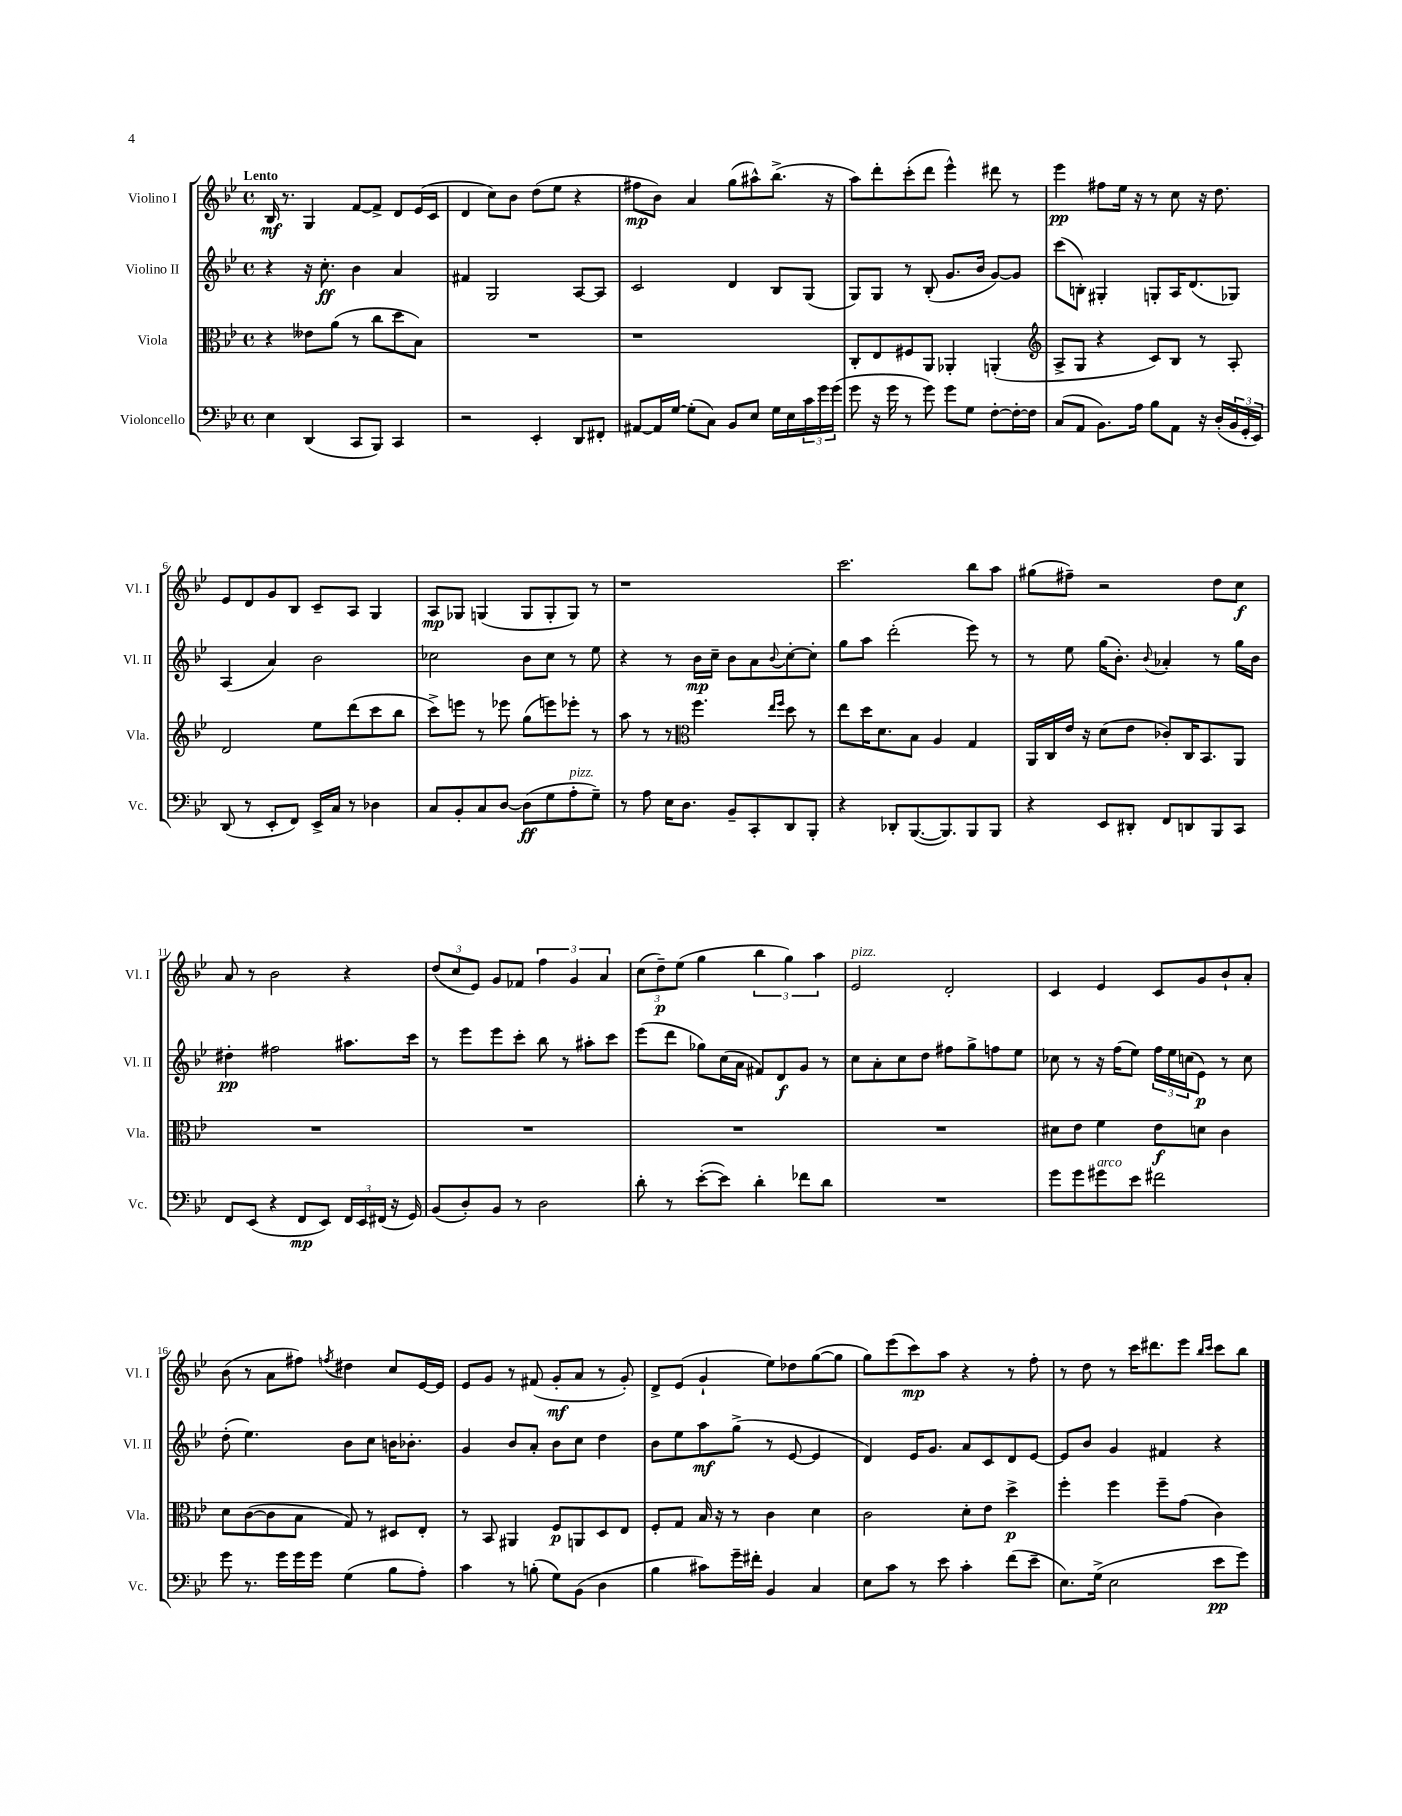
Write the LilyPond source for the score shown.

<<
\new StaffGroup <<
\new Staff = "s0" \with { instrumentName = "Violino I" shortInstrumentName = "Vl. I" } {
    \clef treble \key bes \major \defaultTimeSignature \time 4/4 \tempo "Lento"
    bes16\mf r8. g4 f'8~ f'8-> d'8 ees'16( c'16 |
    d'4 c''8) bes'8 d''8( ees''8 r4 |
    fis''8\mp bes'8) a'4 g''8( ais''8-^) bes''8.->( r16 |
    a''8) d'''8-. c'''8-.( d'''8 ees'''4-^) dis'''8 r8 |
    ees'''4\pp fis''8 ees''16 r16 r8 c''8 r16 d''8. |
    ees'8 d'8 g'8 bes8 c'8-- a8 g4 |
    a8\mp ges8 g4( g8 g8-. g8) r8 |
    r1 |
    c'''2. bes''8 a''8 |
    gis''8( fis''8--) r2 d''8 c''8\f |
    a'8 r8 bes'2 r4 |
    \tuplet 3/2 { d''8( c''8 ees'8) } g'8 fes'8 \tuplet 3/2 { f''4 g'4 a'4 } |
    \tuplet 3/2 { c''8( d''8--\p) ees''8( } g''4 \tuplet 3/2 { bes''4 g''4) a''4 } |
    ees'2^\markup { \italic "pizz." } d'2-. |
    c'4 ees'4 c'8 g'8 bes'8-! a'8-. |
    bes'8( r8 a'8 fis''8) \acciaccatura { f''8 } dis''4 c''8 ees'16~ ees'16 |
    ees'8 g'8 r8 fis'8( g'8-.\mf a'8 r8 g'8-.) |
    d'8-> ees'8( g'4-! ees''8) des''8 g''8~( g''8 |
    g''8) ees'''8( c'''8\mp) a''8 r4 r8 f''8-. |
    r8 d''8 r8 c'''16 dis'''8. ees'''8 \grace { bes''16 c'''16 } c'''8 bes''8 \bar "|." |
}
\new Staff = "s1" \with { instrumentName = "Violino II" shortInstrumentName = "Vl. II" } {
    \clef treble \key bes \major \defaultTimeSignature \time 4/4
    r4 r16 c''8.-.\ff bes'4 a'4 |
    fis'4 g2 a8~ a8 |
    c'2 d'4 bes8 g8( |
    g8) g8 r8 bes8-.( g'8. bes'16 g'8~) g'8 |
    c'''8( b8-.) gis4-. g8-. a16 d'8.( ges8) |
    a4( a'4) bes'2 |
    ces''2 bes'8 ces''8 r8 ees''8 |
    r4 r8 bes'16\mp c''16-- bes'8 a'8 \appoggiatura { bes'8 } c''8~-. c''8-. |
    g''8 a''8 d'''2-.( ees'''8) r8 |
    r8 ees''8 g''16( bes'8.-.) \appoggiatura { bes'8 } aes'4-. r8 g''16 bes'16 |
    dis''4-.\pp fis''2 ais''8. c'''16 |
    r8 ees'''8 ees'''8 c'''8-. bes''8 r8 ais''8-. c'''8 |
    ees'''8( d'''8 ges''8) c''16( a'16 fis'8) d'8\f g'8 r8 |
    c''8 a'8-. c''8 d''8 fis''8 g''8-> f''8 ees''8 |
    ces''8 r8 r16 f''16( ees''8) \tuplet 3/2 { f''16 ees''16 c''16( } ees'8\p) r8 c''8 |
    d''8-.( ees''4.) bes'8 c''8 b'16 bes'8.-. |
    g'4 bes'8 a'8-. bes'8 c''8 d''4 |
    bes'8 ees''8 a''8\mf g''8->( r8 ees'8~ ees'4 |
    d'4) ees'16 g'8. a'8 c'8 d'8 ees'8~ |
    ees'8 bes'8 g'4 fis'4 r4 \bar "|." |
}
\new Staff = "s2" \with { instrumentName = "Viola" shortInstrumentName = "Vla." } {
    \clef alto \key bes \major \defaultTimeSignature \time 4/4
    r4 eeses'8 a'8( r8 c''8 d''8 bes8) |
    R1 |
    r1 |
    c8-. ees8 fis8 a,8 aes,4-. a,4-.( |
    \clef treble a8-> g8 r4 c'8) bes8 r8 a8-. |
    d'2 ees''8 d'''8( c'''8 bes''8 |
    c'''8->) e'''8 r8 ees'''8 g''8( e'''8) ees'''8-. r8 |
    a''8 r8 r8 \clef alto f''4. \grace { ees''16 f''16 } d''8 r8 |
    ees''8 d''16 d'8. bes8 a4 g4 |
    a,16 c16 ees'16 r16 d'8( ees'8 ces'8-.) c16 bes,8. a,8 |
    R1 |
    R1 |
    R1 |
    R1 |
    dis'8 ees'8 f'4 ees'8\f d'8 c'4 |
    d'8 c'8~( c'8 bes8 g8) r8 dis8 ees8-. |
    r8 bes,8 ais,4 f8\p a,8 d8 ees8 |
    f8-. g8 bes16 r16 r8 c'4 d'4 |
    c'2 d'8-. ees'8 d''4->\p |
    f''4-. f''4 f''8-- g'8( c'4) \bar "|." |
}
\new Staff = "s3" \with { instrumentName = "Violoncello" shortInstrumentName = "Vc." } {
    \clef bass \key bes \major \defaultTimeSignature \time 4/4
    ees4 d,4( c,8 bes,,8) c,4 |
    r2 ees,4-. d,8 fis,8-. |
    ais,8~ ais,16 g16~ g8-.( c8) bes,8 ees8 g16 ees16 \tuplet 3/2 { c'16 g'16 g'16( } |
    g'8 r16 g'16 r8 g'8) g'8 g8 f8~-. f16~-. f16 |
    c8( a,8 bes,8.) a16 bes8 a,8 r16 d16-.( \tuplet 3/2 { bes,16 g,16-. ees,16) } |
    d,8( r8 ees,8-. f,8) ees,16-> c16 r8 des4 |
    c8 bes,8-. c8 d8~ d8\ff( g8 a8-.^\markup { \italic "pizz." } g8--) |
    r8 a8 ees16 d8. bes,8-- c,8-. d,8 bes,,8-. |
    r4 des,8-. bes,,8.~( bes,,8.) bes,,8 bes,,8 |
    r4 ees,8 dis,8-. f,8 d,8 bes,,8 c,8 |
    f,8 ees,8( r4 f,8\mp ees,8) \tuplet 3/2 { f,16 ees,16 fis,16( } r16 g,16) |
    bes,8( d8-.) bes,8 r8 d2 |
    d'8-. r8 ees'8~-.( ees'8) d'4-. fes'8 d'8 |
    R1 |
    g'8 g'8 gis'8^\markup { \italic "arco" } ees'8 fis'2 |
    g'8 r8. g'16 g'16 g'16 g4( bes8 a8-.) |
    c'4 r8 b8-.( g8) bes,8( d4 |
    bes4 cis'8) g'16-- fis'16-. bes,4 c4 |
    ees8 c'8 r8 ees'8 c'4-. f'8( ees'8-- |
    ees8.) g16->( ees2 ees'8\pp g'8) \bar "|." |
}
>>
>>
